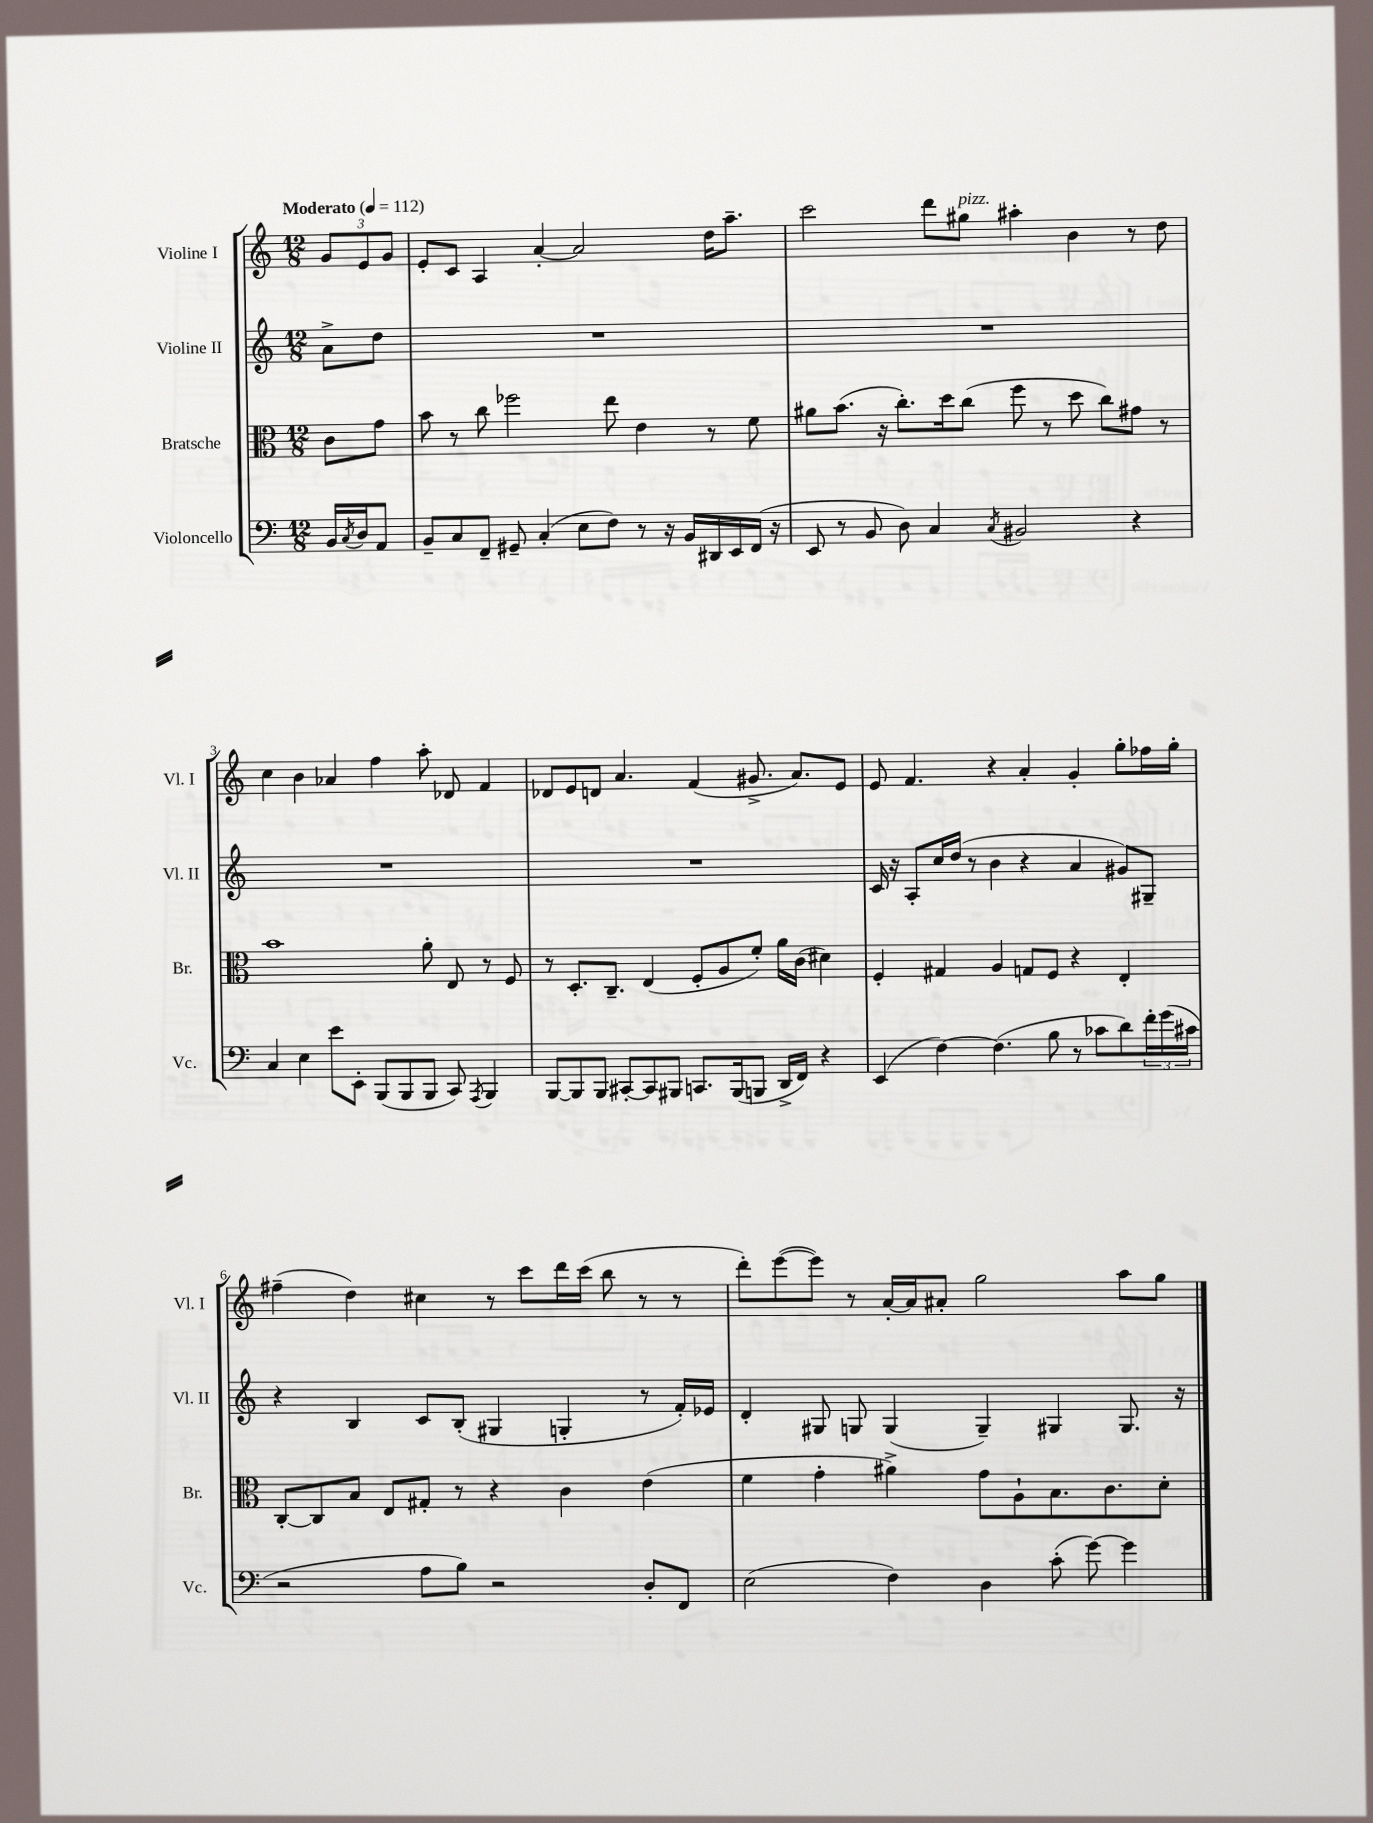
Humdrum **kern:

**kern	**kern	**kern	**kern
*part4	*part3	*part2	*part1
*staff4	*staff3	*staff2	*staff1
*I"Violoncello	*I"Bratsche	*I"Violine II	*I"Violine I
*I'Vc.	*I'Br.	*I'Vl. II	*I'Vl. I
*clefF4	*clefC3	*clefG2	*clefG2
*k[]	*k[]	*k[]	*k[]
*M12/8	*M12/8	*M12/8	*M12/8
*MM112	*MM112	*MM112	*MM112
=	=	=	=
!	!	!	!LO:TX:a:B:t=Moderato
16BB/LL	8c\L	8a^\L	12g/L
8qC/	.	.	.
16D/J	.	.	.
.	.	.	12e/
8AA/J	8g\J	8dd\J	.
.	.	.	12g/J
=1	=1	=1	=1
8BB~/L	8b\	1.r	8e'/L
8C/	8r	.	8c/J
8FF~/J	8cc\	.	4A/
8GG#X~/	2ff-X\	.	.
(4C'/	.	.	[4a'/
8E\L	.	.	2a/]
8F\J)	8ee\	.	.
8r	4e\	.	.
16r	.	.	.
16BB/LL	.	.	.
16DD#X/	8r	.	16dd\KL
16EE/	.	.	8.aa~\J
(16FF/JJ	8f\	.	.
16r	.	.	.
=2	=2	=2	=2
8EE/	8a#X\L	1.r	2ccc\
8r	(8.b\J	.	.
8BB/	.	.	.
.	16r	.	.
8D\)	8.cc'\L)	.	.
4C/	.	.	8ddd\L
.	16dd\k	.	.
!	!	!	!LO:TX:a:i:t=pizz.
.	(8cc\J	.	8gg#X\J
8qC/	.	.	.
2BB#X/	8ff\	.	4aa#X'\
.	8r	.	.
.	8dd\	.	4b\
.	8cc\L)	.	.
4r	8g#X\J	.	8r
.	8r	.	8dd\
!!LO:LB:g=z
=3	=3	=3	=3
4C/	1b	1.r	4cc\
4E\	.	.	4b\
8e\L	.	.	4a-X/
8EE'\J	.	.	.
(8BBB/L	.	.	4ff\
8BBB/	.	.	.
8BBB/J	8a'\	.	8aa'\
8CC/)	8E/	.	8d-X/
8qAAA/	.	.	.
4BBB/	8r	.	4f/
.	8F/	.	.
=4	=4	=4	=4
[8BBB/L	8r	1.r	8d-X/L
8BBB/]	8.D'/L	.	8e/
8BBB/J	.	.	8dn/J
.	8.C~/J	.	.
[8CC#X'/L	.	.	4.a/
8CC#/]	(4E/	.	.
8BBB#X/J	.	.	.
8.CCn/L	8F'/L	.	(4f/
.	8A/	.	.
(16BBB#/k	.	.	.
8BBBn/J	8f'/J)	.	8.g#X^/
16DD^/LL	16a\LL	.	.
16FF/JJ)	(16c\JJ	.	8.a/L)
4r	4d#X\)	.	.
.	.	.	8e/J
=5	=5	=5	=5
(4EE/	4F'/	16c/	8e/
.	.	16r	.
.	.	8A'/L	4.f/
[4F\)	4G#X/	16cc/L	.
.	.	(16dd/JJ	.
.	.	8r	.
(4.F\]	4A/	4b\	4r
.	8Gn/L	4r	4a'/
8B\	8F/J	.	.
8r	4r	4a/	4g'/
8c-X\L	.	.	.
8d\)	4E'/	8g#X/L)	8gg'\L
24f'\L	.	8G#X~/J	16ff-X\L
(24g\	.	.	.
.	.	.	16gg'\JJ
24c#X\JJ	.	.	.
!!LO:LB:g=z
=6	=6	=6	=6
2r	[8C'/L	4r	(4ff#X~\
.	8C/]	.	.
.	8B/J	4B/	4dd\)
.	8E/L	.	.
8A\L	8G#X'/J	8c/L	4cc#X\
8B\J)	8r	(8B'/J	.
2r	4r	4G#X/	8r
.	.	.	8ccc\L
.	4c\	4Gn'/	16ddd\L
.	.	.	(16ccc\JJ
.	.	.	8bb\
8D'/L	(4e\	8r	8r
8FF/J	.	16f'/LL)	8r
.	.	16e-X/JJ	.
=7	=7	=7	=7
(2E\	4f\	4d'/	8ddd'\L)
.	.	.	([8eee\
.	4g'\	8G#X/	8eee\J])
.	.	8Gn/	8r
4F\)	4a#X^\)	(4G/	[16a'/LL
.	.	.	16a/J]
.	.	.	8a#X'/J
4D\	8g\L	4G~/)	2gg\
.	8A`\	.	.
(8c'\	8.B\	4G#X/	.
[8g\)	.	.	.
.	8.c\	.	.
4g\]	.	8.G#/	8aa\L
.	8d'\J	.	8gg\J
.	.	16r	.
==	==	==	==
*-	*-	*-	*-
